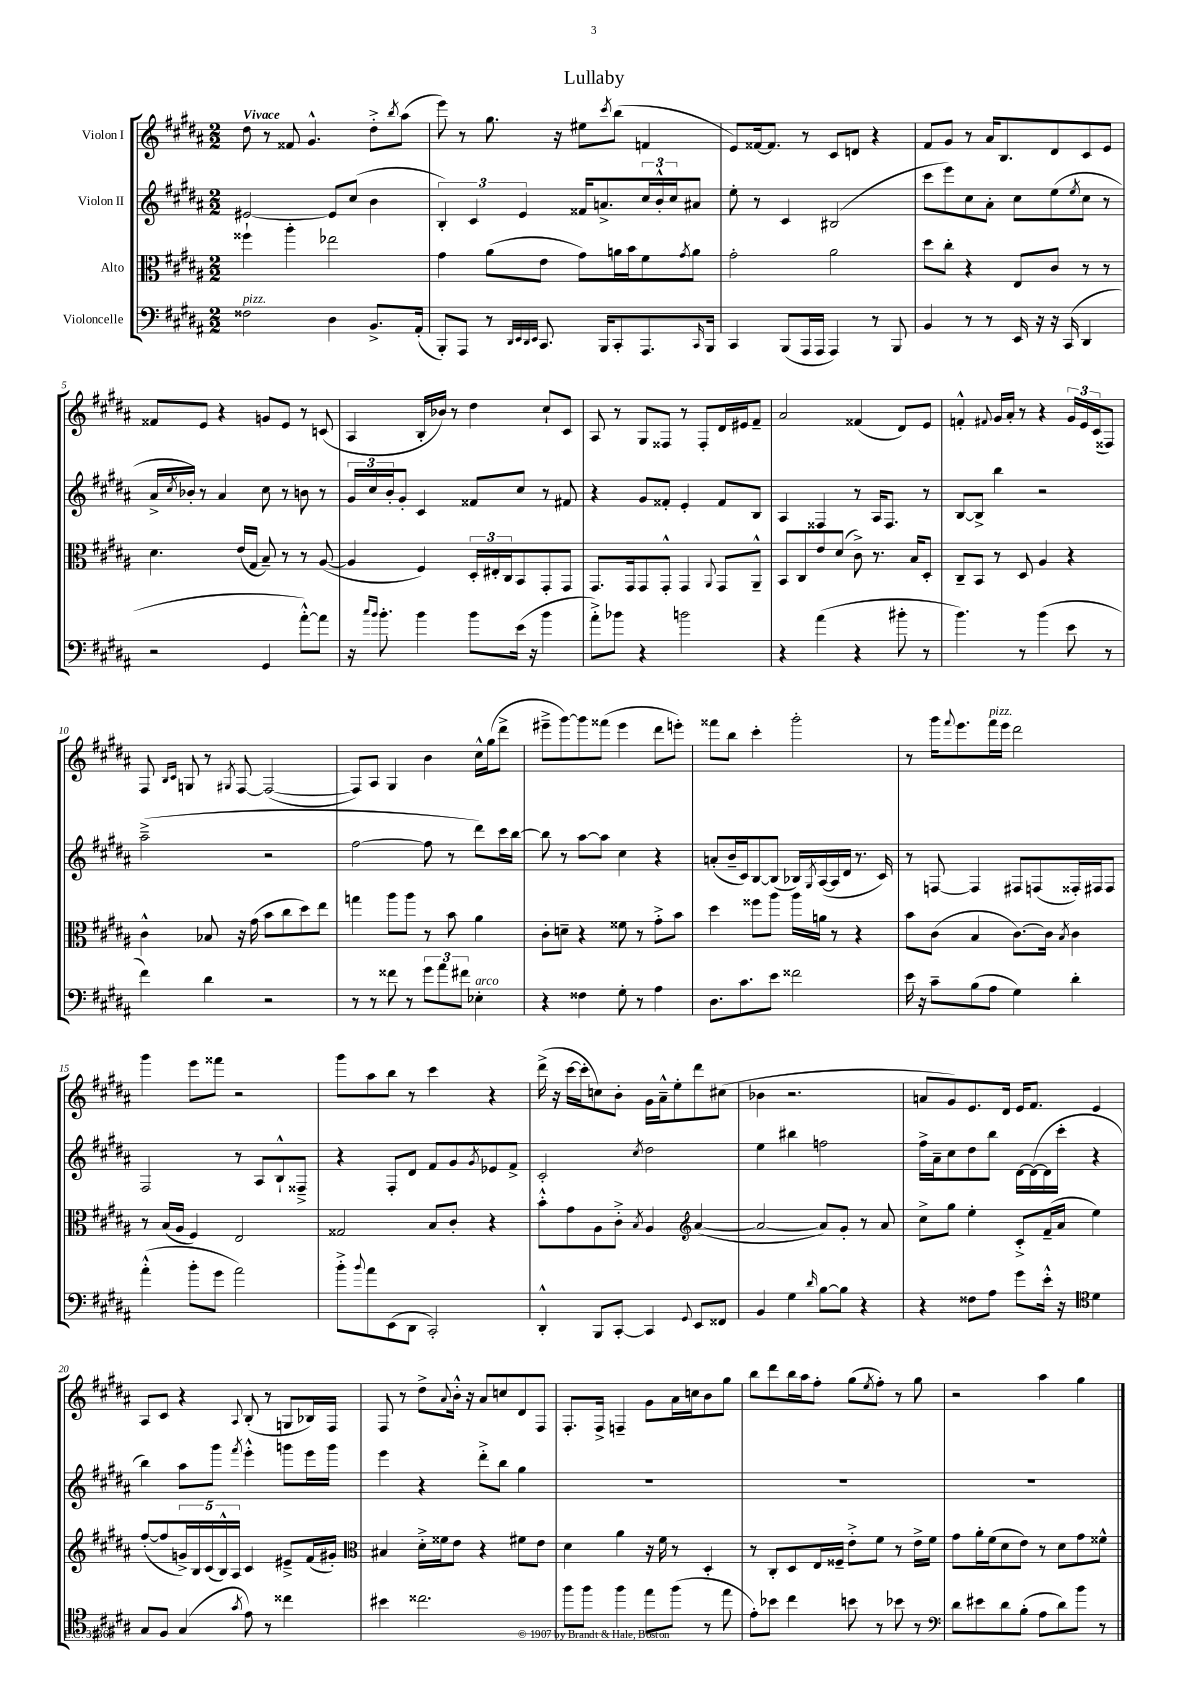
\header { title = "Lullaby" }
<<
\new StaffGroup <<
\new Staff = "s0" \with { instrumentName = "Violon I" } {
    \clef treble \key b \major \numericTimeSignature \time 2/2 \tempo "Vivace"
    dis''8 r8 fisis'8 gis'4.-^ dis''8-.-> \acciaccatura { b''8 } ais''8( |
    e'''8) r8 gis''8. r16 eis''8 \acciaccatura { cis'''8 } b''8( f'4 |
    e'8) fisis'16~ fisis'8. r8 cis'8 d'8 r4 |
    fis'8 gis'8 r8 ais'16 b8. dis'8 cis'8 e'8 |
    fisis'8 e'8 r4 g'8 e'8 r8 c'8( |
    ais4 b16-. bes'16) r8 dis''4 cis''8-! cis'8 |
    ais8 r8 gis8 fisis8 r8 fisis8-. dis'16 eis'16 fis'8-- |
    ais'2 fisis'4( dis'8) e'8 |
    f'4-.-^ \appoggiatura { fis'8 } gis'16 ais'16-. r8 r4 \tuplet 3/2 { gis'16 e'16 cis'16( } fisis8) |
    fis8 \grace { b16 cis'16 } g8 r8 \acciaccatura { gis8 } fis8~ fis2~( |
    fis8) ais8 gis4 b'4 cis''16-^ gis''16( dis'''8-> |
    eis'''8---> gis'''8~) gis'''8 fisis'''8( eis'''4 dis'''8 e'''8-.) |
    fisis'''8 b''8 cis'''4-. gis'''2-. |
    r8 gis'''16 \appoggiatura { fis'''8 } e'''8. fis'''16^\markup { \italic "pizz." } e'''16 dis'''2 |
    gis'''4 e'''8 fisis'''8 r2 |
    gis'''8 ais''8 b''8 r8 cis'''4 r4 |
    dis'''16->( r16 cis'''16~ cis'''16-. c''8) b'8-. gis'16 ais'16---^ e''8-. dis'''8 cis''8( |
    bes'4 r2. |
    a'8 gis'8) e'8. dis'16 e'16 fis'8. e'4 |
    ais8 cis'8 r4 \appoggiatura { ais8 } b8-.( r8 g8 bes16) fis16 |
    fis8 r8 dis''8-> \appoggiatura { ais'8 } b'16-.-^ r16 ais'8 c''8 dis'8 fis8 |
    fis8.-. fis16-> f4-- gis'8 ais'16 c''16 b'8 gis''8 |
    b''8 dis'''8 b''16 ais''16 fis''8-. gis''8( \acciaccatura { e''8 } fis''8-.) r8 gis''8 |
    r2 ais''4 gis''4 \bar "|." |
}
\new Staff = "s1" \with { instrumentName = "Violon II" } {
    \clef treble \key b \major \numericTimeSignature \time 2/2
    eis'2~ eis'8 cis''8( b'4 |
    \tuplet 3/2 { b4-.) cis'4 e'4 } fisis'16 a'8.-> \tuplet 3/2 { cis''16 b'16-.-^ cis''16 } ais'8 |
    e''8-. r8 cis'4 bis2( |
    cis'''8 e'''8) cis''8 ais'8-. cis''8 e''8( \acciaccatura { e''8 } cis''8 r8 |
    ais'16-> \acciaccatura { cis''8 } bes'16-.) r8 ais'4 cis''8 r8 b'8 r8 |
    \tuplet 3/2 { gis'16 cis''16 b'16-. } gis'8-. cis'4 fisis'8 cis''8 r8 fis'8 |
    r4 gis'8 fisis'8-. e'4-. fisis'8 b8 |
    ais4 fisis4 r8 ais16 fisis8. r8 |
    b8~ b8-> b''4 r2 |
    ais''2--->( r2 |
    fis''2~ fis''8 r8 dis'''8) cis'''16 b''16~ |
    b''8 r8 ais''8~ ais''8 cis''4 r4 |
    a'8-.( b'16-- cis'16) b8~ b8( bes16) \acciaccatura { gis8 } ais16~( ais16 dis'16 r8. cis'16) |
    r8 f8~ f4 fis8 f8( fisis16-.) fis16 fis8 |
    fis2 r8 ais8 b8-!-^ fisis8---> |
    r4 fis8-. dis'8 fis'8 gis'8 \acciaccatura { gis'8 } ees'8 fis'8-> |
    cis'2-. \acciaccatura { cis''8 } dis''2 |
    e''4 bis''4 f''2 |
    fis''16-> ais'16-- cis''8 dis''8 b''8 dis'16~ dis'16~( dis'16 cis'''16-. r4 |
    b''4) ais''8 gis'''8 \acciaccatura { fis'''8 } e'''4-.-^ g'''8 e'''16 g'''16 |
    e'''4 r4 dis'''8-.-> b''8 gis''4 |
    R1 |
    R1 |
    R1 \bar "|." |
}
\new Staff = "s2" \with { instrumentName = "Alto" } {
    \clef alto \key b \major \numericTimeSignature \time 2/2
    fisis''4-! ais''4-. ees''2 |
    gis'4 ais'8( e'8 gis'8) a'16 b'16 fis'8 \acciaccatura { gis'8 } a'8 |
    gis'2-. ais'2 |
    dis''8 cis''8-. r4 e8 cis'8 r8 r8 |
    dis'4. e'16( gis16 b8--) r8 r8 ais8~( |
    ais4 fis4) \tuplet 3/2 { dis16-. eis16-. cis16 } b,8 gis,8-. gis,8 |
    gis,8. gis,16 gis,8 gis,8-.-^ gis,4 \appoggiatura { ais,8 } gis,8 ais,8---^ |
    b,8 cis8 e'8 dis'8( cis'8->) r8. b16 dis8-. |
    cis8-- b,8 r8 dis8 ais4 r4 |
    cis'4-^ bes8 r16 gis'16( b'8 cis''8 dis''8) e''8 |
    g''4 ais''8 ais''8 r8 b'8 ais'4 |
    cis'8-. d'8-- r4 fisis'8 r8 gis'8-.-> b'8 |
    dis''4 fisis''8 ais''8 ais''16 a'16 r8 r4 |
    b'8 cis'8( b4 cis'8.~) cis'16 \acciaccatura { b8 } cis'4 |
    r8 b16( ais16 fis4) e2 |
    gisis2 b8 cis'8-. r4 |
    b'8-.-^ gis'8 ais8 cis'8-.-> \acciaccatura { b8 } ais4 \clef treble ais'4~( |
    ais'2~ ais'8) gis'8-. r8 ais'8 |
    cis''8-> gis''8 e''4-. cis'8-.-> fis'16--( ais'16 e''4) |
    fis''8~-.( fis''8 \tuplet 5/4 { g'16->) b16 cis'16( b16-^) ais16 } cis'4 eis'8---> fis'16( gis'16-.) |
    \clef alto bis4 dis'16-.-> fisis'16 e'8 r4 fis'8 e'8 |
    dis'4 ais'4 r16 fis'16 r8 dis4-. |
    r8 cis8-. dis8 e16 fisis16-- e'8-.-> fis'8 r8 e'16-> fis'16 |
    gis'8 ais'16-. fis'16( dis'8 e'8) r8 dis'8 gis'8 fisis'8-^ \bar "|." |
}
\new Staff = "s3" \with { instrumentName = "Violoncelle" } {
    \clef bass \key b \major \numericTimeSignature \time 2/2
    fisis2^\markup { \italic "pizz." } dis4 b,8.-> ais,16-.( |
    b,,8-.) ais,,8 r8 \grace { dis,32 e,32 dis,32 e,32 } cis,8. b,,16 cis,8-. ais,,8. \grace { cis,16 } b,,16 |
    cis,4 b,,8( ais,,16 ais,,16 ais,,4) r8 b,,8 |
    b,4 r8 r8 e,16 r16 r16 cis,16( dis,4 |
    r2 gis,4 ais'8~-.-^) ais'8 |
    r16 \grace { cis''16 b'16 } b'8.-. b'4 b'8 e'16( r16 b'4 |
    ais'8-.->) bes'8 r4 b'2 |
    r4 ais'4( r4 bis'8-. r8 |
    b'4.) r8 b'4( e'8 r8 |
    fis'4) dis'4 r2 |
    r8 r8 fisis'8 r8 \tuplet 3/2 { gis'8 ais'8 fis'8 } ees4-.^\markup { \italic "arco" } |
    r4 fisis4 gis8-. r8 ais4 |
    dis8. cis'8. e'8 fisis'2 |
    e'16 r16 cis'8-- b8( ais8 gis4) dis'4-. |
    ais'4-.-^( b'8-. gis'8 ais'2) |
    b'8-.-> \appoggiatura { b'8 } ais'8 e,8( dis,8 cis,2-.) |
    dis,4-.-^ b,,8 cis,8~-. cis,4 \appoggiatura { gis,8 } e,8 fisis,8 |
    b,4 gis4 \grace { dis'16 } b8~ b8 r4 |
    r4 fisis8 ais8 gis'8 e'16-.-^ r16 \clef tenor dis'4 |
    gis8 fis8 gis4( \acciaccatura { gis'8 } e'8) r8 cisis''4 |
    bis'4 cisis''2. |
    fis''8 fis''8 fis''4 e''8 fis''8( r8 e''8 |
    e'8-.) bes'8 cis''4 b'8 r8 bes'8 r8 |
    \clef bass dis'8 eis'8 dis'8 b8-.( ais8 dis'8) b'8 r8 \bar "|." |
}
>>
>>
